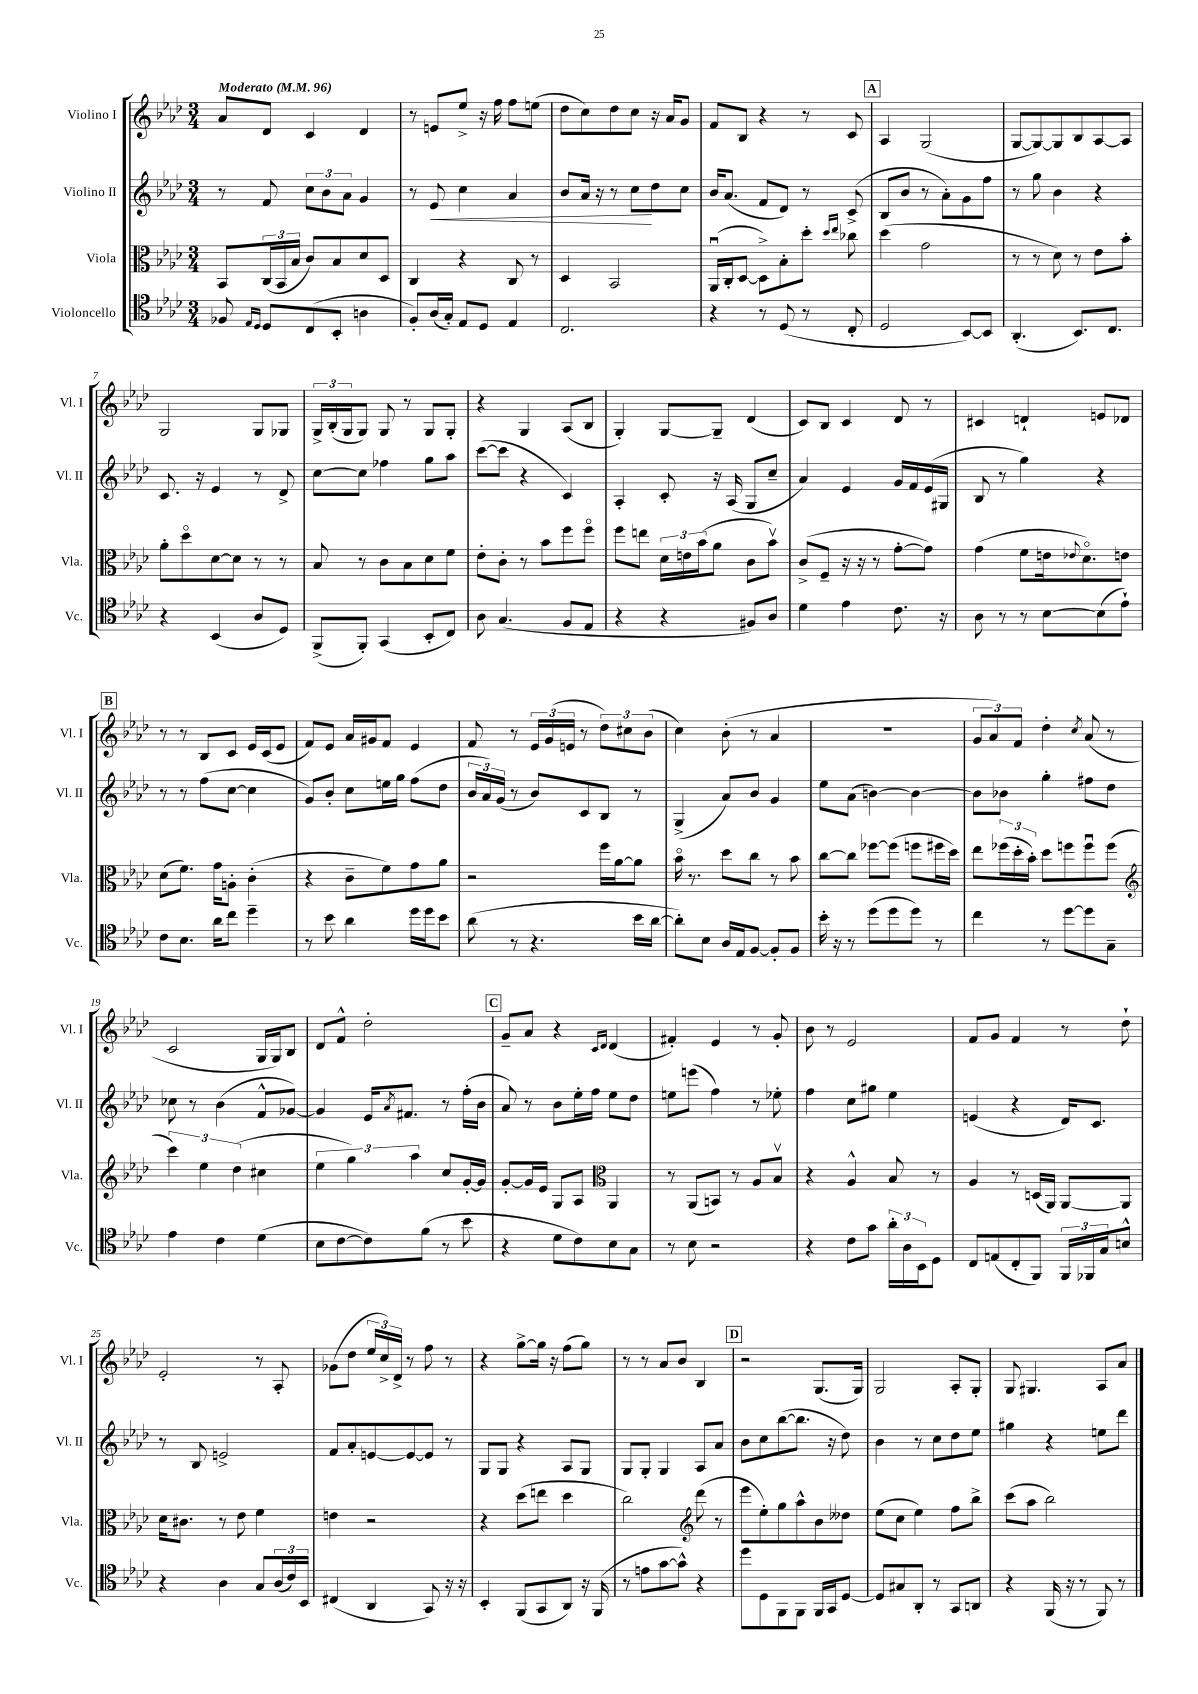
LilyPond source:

<<
\new StaffGroup <<
\new Staff = "s0" \with { instrumentName = "Violino I" shortInstrumentName = "Vl. I" } {
    \clef treble \key aes \major \numericTimeSignature \time 3/4 \tempo "Moderato" 4 = 96
    aes'8 des'8 c'4 des'4 |
    r8 e'8 ees''8-> r16 f''16 f''8 e''8( |
    des''8 c''8) des''8 c''8 r16 aes'16 g'8 |
    f'8 bes8 r4 r8 c'8 |
    \mark \markup { \box "A" } aes4 g2( |
    g8~ g8~) g8 bes8 aes8~ aes8 |
    g2 g8 ges8 |
    \tuplet 3/2 { g16-> bes16-.( g16 } g8) g8 r8 g8 g8-. |
    r4 g4 aes8( bes8 |
    g4-.) g8~ g8-- des'4( |
    c'8) bes8 c'4 des'8 r8 |
    cis'4 d'4-! e'8 des'8 |
    \mark \markup { \box "B" } r8 r8 bes8 c'8 ees'16 c'16( ees'8 |
    f'8) ees'8 aes'16 gis'16 f'8 ees'4 |
    f'8 r8 \tuplet 3/2 { ees'16 g'16( e'16 } r8 \tuplet 3/2 { des''8) cis''8 bes'8( } |
    c''4) bes'8-.( r8 aes'4 |
    R2. |
    \tuplet 3/2 { g'8 aes'8) f'8 } des''4-. \acciaccatura { c''8 } aes'8( r8 |
    c'2 g16 g16) bes8 |
    des'8 f'8-^ des''2-. |
    \mark \markup { \box "C" } g'8-- aes'8 r4 \grace { c'16 des'16 } des'4( |
    fis'4-.) ees'4 r8 g'8-. |
    bes'8 r8 ees'2 |
    f'8 g'8 f'4 r8 des''8-! |
    ees'2-. r8 aes8-. |
    ges'8( des''8 \tuplet 3/2 { ees''16 c''16->) des'16-> } r8 f''8 r8 |
    r4 g''8~-> g''16 r16 f''8( g''8) |
    r8 r8 aes'8 bes'8 bes4 |
    \mark \markup { \box "D" } r2 g8.( g16) |
    g2 aes8-. g8-. |
    g8 gis4. aes8 aes'8 \bar "|." |
}
\new Staff = "s1" \with { instrumentName = "Violino II" shortInstrumentName = "Vl. II" } {
    \clef treble \key aes \major \numericTimeSignature \time 3/4
    r8 f'8 \tuplet 3/2 { c''8 bes'8 aes'8 } g'4 |
    r8 ees'8\< c''4 aes'4 |
    bes'8 aes'16 r16 r8 c''8\! des''8 c''8 |
    bes'16 aes'8.( f'8 des'8) r8 c'8->( |
    \mark \markup { \box "A" } bes8 bes'8 r8 aes'8-.) g'8 f''8 |
    r8 g''8 bes'4 r4 |
    c'8. r16 ees'4 r8 des'8-> |
    c''8~ c''8 fes''4 g''8 aes''8 |
    c'''8~( c'''8 r4 c'4) |
    aes4-. c'8-. r16 aes16( g8 c''8-- |
    aes'4) ees'4 g'16 f'16 ees'16( gis16 |
    bes8 r8 g''4) r4 |
    \mark \markup { \box "B" } r8 r8 f''8( c''8~ c''4 |
    g'8) bes'8-. c''8 e''16 g''16 f''8( des''8 |
    \tuplet 3/2 { bes'16 aes'16) g'16( } r8 bes'8) c'8 bes8 r8 |
    g4->( aes'8) bes'8 g'4 |
    ees''8 aes'8( b'4~) b'4~ |
    b'8 bes'8 g''4-. fis''8 des''8 |
    ces''8 r8 bes'4( f'8-^ ges'8~) |
    ges'4 ees'16 \acciaccatura { aes'8 } fis'8. r8 f''16-.( bes'16 |
    \mark \markup { \box "C" } aes'8) r8 bes'8 ees''16-. f''16 ees''8 des''8 |
    e''8 e'''8( f''4) r8 ees''8-. |
    f''4 c''8 gis''8 ees''4 |
    e'4( r4 des'16) c'8. |
    r8 bes8 e'2-> |
    f'8 aes'8-. e'8~ e'8~ e'8 r8 |
    g8 g8 r4 aes8 g8 |
    g8 g8-. g4 aes8 aes'8 |
    \mark \markup { \box "D" } bes'8 c''8 bes''8~( bes''8. r16 des''8) |
    bes'4 r8 c''8 des''8 ees''8 |
    gis''4 r4 e''8 des'''8 \bar "|." |
}
\new Staff = "s2" \with { instrumentName = "Viola" shortInstrumentName = "Vla." } {
    \clef alto \key aes \major \numericTimeSignature \time 3/4
    bes,8 \tuplet 3/2 { c16( bes,16 bes16 } c'8) bes8 des'8 des8 |
    c4 r4 c8 r8 |
    des4 bes,2 |
    aes,16\downbow( c16-. des8~ des8->) bes8-. des''8-. \grace { des''16 ees''16 } ces''8 |
    \mark \markup { \box "A" } des''4( g'2 |
    r8 r8 des'8) r8 ees'8 bes'8-. |
    aes'8-. des''8\flageolet des'8~ des'8 r8 r8 |
    bes8 r8 c'8 bes8 des'8 f'8 |
    ees'8-. c'8-. r8 bes'8 f''8 f''8\flageolet |
    f''8 e''8 \tuplet 3/2 { des'16 e'16 bes'16( } aes'8 c'8 bes'8\upbow) |
    c'8->( f8-- r16 r16 r8 g'8~-. g'8) |
    g'4( f'8 e'16 \appoggiatura { ees'8 } des'8.\flageolet) e'8 |
    \mark \markup { \box "B" } des'8( f'8.) g'16 a8-. c'4-.( |
    r4 c'8-- f'8) g'8 aes'8 |
    r2 f''16 aes'16~ aes'8 |
    bes'16\flageolet r8. des''8 c''8 r8 bes'8 |
    c''8~ c''8 fes''8~ fes''8( f''8 fis''16 des''16) |
    ees''8 \tuplet 3/2 { fes''16( des''16-. bes'16-.) } des''8 f''8 f''8\downbow f''8( |
    \clef treble \tuplet 3/2 { c'''4) ees''4 des''4( } cis''4 |
    \tuplet 3/2 { ees''4 g''4) aes''4 } c''8 g'16~-. g'16 |
    \mark \markup { \box "C" } g'8~-. g'16 ees'16 g8 aes8 \clef alto aes,4 |
    r8 aes,8( b,8) r8 aes8 bes8\upbow |
    r4 aes4-^ bes8 r8 |
    aes4 r8 d16( aes,16) aes,8~ aes,8 |
    des'16 cis'8. r8 ees'8 f'4 |
    e'4 r2 |
    r4 des''8( e''8 des''4 |
    c''2) \clef treble des'''8( r8 |
    \mark \markup { \box "D" } ees'''8 ees''8-.) g''8 aes''8-^ bes'8 deses''8 |
    ees''8( c''8 ees''4) f''8 bes''8-> |
    c'''8( aes''8 bes''2) \bar "|." |
}
\new Staff = "s3" \with { instrumentName = "Violoncello" shortInstrumentName = "Vc." } {
    \clef tenor \key aes \major \numericTimeSignature \time 3/4
    fes8 \grace { ees16 des16 } des8 c8( bes,8-. a4 |
    f8-.) aes16( g16-.) ees8 des8 ees4 |
    c2. |
    r4 r8 des8( r8 c8-. |
    \mark \markup { \box "A" } des2 bes,8~) bes,8 |
    aes,4.-.( bes,8.) c8. |
    r4 bes,4( aes8 des8) |
    f,8->( f,8-.) g,4( bes,8-. c8) |
    aes8 g4.( f8 ees8 |
    r4 r4 fis8) aes8 |
    des'4 ees'4 c'8. r16 |
    aes8 r8 r8 bes8~ bes8( ees'8-!) |
    \mark \markup { \box "B" } c'8 bes8. aes'16 c''8 des''4-- |
    r8 bes'8 aes'4 des''16 des''16 bes'8 |
    aes'8( r8 r4. bes'16 aes'16~ |
    aes'8-.) bes8 aes16 ees16 f8~ f8-. f8 |
    bes'16-. r16 r8 des''8( des''8 des''8) r8 |
    c''4 r8 des''8~ des''8 g8-- |
    ees'4 c'4 des'4( |
    bes8 c'8~ c'8) f'8( r8 bes'8 |
    \mark \markup { \box "C" } r4 des'8 c'8) bes8 g8 |
    r8 bes8 r2 |
    r4 c'8 g'8 \tuplet 3/2 { aes'16-. aes16 bes,16 } des8 |
    c8 e8( c8-. f,8) \tuplet 3/2 { f,16 fes,16 g16 } b8-^ |
    r4 aes4 g8 \tuplet 3/2 { aes16( c'16) bes,16 } |
    cis4( aes,4 g,8) r16 r16 |
    bes,4-. f,8( g,8 aes,8) r16 f,16( |
    r8 e'8 g'8~ g'8-^) r4 |
    \mark \markup { \box "D" } des''8 des8 f,8 f,8 f,16 g,16 des8~ |
    des8 gis8 aes,8-. r8 g,8 a,8 |
    r4 f,16( r16 r8 f,8) r8 \bar "|." |
}
>>
>>
